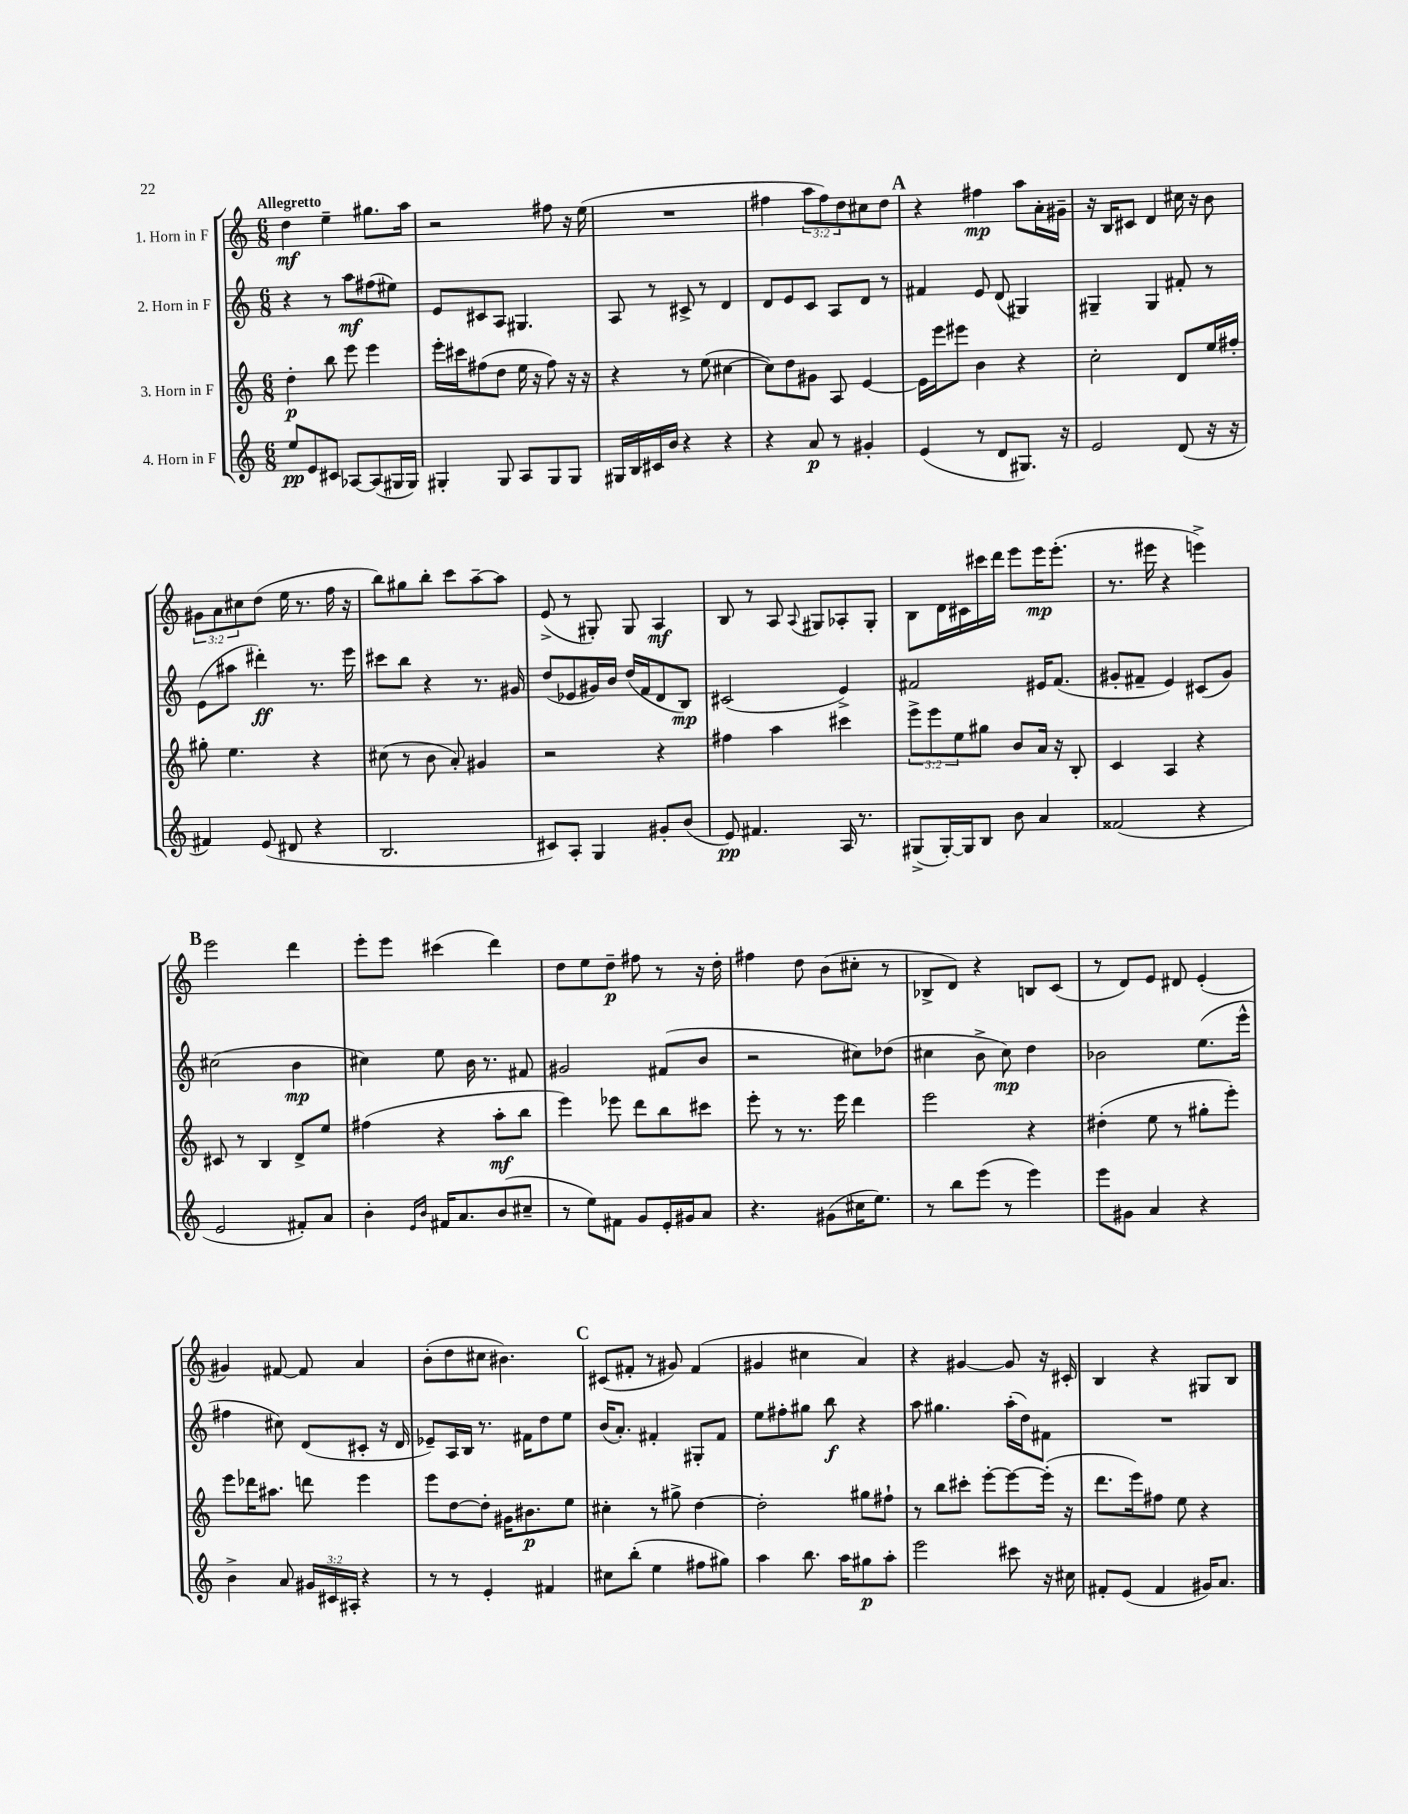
<<
\new StaffGroup <<
\new Staff = "s0" \with { instrumentName = "1. Horn in F" } {
    \clef treble \key c \major \numericTimeSignature \time 6/8 \override Staff.TupletNumber.text = #tuplet-number::calc-fraction-text \tempo "Allegretto"
    d''4\mf e''4-- gis''8. a''16 |
    r2 fis''8 r16 e''16( |
    R2. |
    fis''4 \tuplet 3/2 { a''8 fis''8) d''8 } cis''8 d''8 |
    \mark \markup { \bold "A" } r4 fis''4\mp a''8 a'16-. gis'16-- |
    r16 b16 cis'8 d'4 cis''16 r16 b'8 |
    \tuplet 3/2 { gis'8 a'8 cis''8 } d''8( e''16 r8. f''16 r16 |
    b''8) gis''8 b''8-. c'''8 a''8~-- a''8 |
    e'8->( r8 gis8-.) gis8 a4\mf |
    b8 r8 a8 \appoggiatura { a8 } gis8 aes8-. gis8-. |
    b8 d'16 cis'16 cis'''16 d'''16 e'''8 e'''16\mp e'''8.-.( |
    r8. eis'''16 r4 e'''4->) |
    \mark \markup { \bold "B" } e'''2 d'''4 |
    e'''8-. e'''8 cis'''4( d'''4) |
    d''8 e''8 d''8--\p fis''8 r8 r16 d''16-. |
    fis''4 d''8 b'8( cis''8-. r8 |
    bes8-> d'8) r4 b8 c'8( |
    r8 d'8) e'8 dis'8 e'4-.( |
    gis'4) fis'8~ fis'8 a'4 |
    b'8-.( d''8 cis''8 bis'4.) |
    \mark \markup { \bold "C" } cis'8( fis'8-. r8 gis'8) fis'4( |
    gis'4 cis''4 a'4) |
    r4 gis'4~ gis'8 r16 cis'16-. |
    b4 r4 gis8 b8 \bar "|." |
}
\new Staff = "s1" \with { instrumentName = "2. Horn in F" } {
    \clef treble \key c \major \numericTimeSignature \time 6/8
    r4 r8 a''8\mf fis''8( eis''8) |
    e'8 cis'8 a8 gis4. |
    a8 r8 cis'8-> r8 d'4 |
    d'8 e'8 c'8 a8 d'8 r8 |
    \mark \markup { \bold "A" } fis'4 e'8 d'8( gis4) |
    gis4-- gis4 fis'8-. r8 |
    e'8( ais''8 dis'''4-.\ff) r8. e'''16 |
    cis'''8 b''8 r4 r8. gis'16 |
    d''8( ees'8 gis'16) b'16 d''16( f'16 d'8 b8\mp) |
    cis'2( e'4->) |
    fis'2 eis'16 fis'8.( |
    gis'8-. fis'8-- e'4) cis'8( gis'8) |
    \mark \markup { \bold "B" } cis''2( b'4\mp |
    cis''4) e''8 b'16 r8. fis'8 |
    gis'2 fis'8( b'8 |
    r2 cis''8) des''8( |
    cis''4 b'8-> cis''8\mp) d''4 |
    bes'2 e''8.( e'''16-^ |
    fis''4 cis''8) d'8( cis'8-. r16 d'16 |
    ees'8--) a16 b16 r8. fis'16 d''8 e''8 |
    \mark \markup { \bold "C" } b'16( a'8.-.) fis'4-. gis8-. fis'8 |
    e''8 fis''8-. gis''8 b''8\f r4 |
    a''8 gis''4. a''16-.( d''16) fis'8 |
    R2. \bar "|." |
}
\new Staff = "s2" \with { instrumentName = "3. Horn in F" } {
    \clef treble \key c \major \numericTimeSignature \time 6/8 \override Staff.TupletNumber.text = #tuplet-number::calc-fraction-text
    d''4-.\p b''8 e'''8 e'''4 |
    e'''16-. cis'''16 fis''8( d''8 e''16 r16 fis''8) r16 r16 |
    r4 r8 e''8( cis''4~ |
    cis''8) d''8 gis'8 a8 e'4~ |
    \mark \markup { \bold "A" } e'16 e'''16 eis'''8 b'4 r4 |
    c''2-. d'8 e''16 fis''16-. |
    gis''8-. e''4. r4 |
    cis''8( r8 b'8 a'8-.) gis'4 |
    r2 r4 |
    fis''4 a''4 cis'''4 |
    \tuplet 3/2 { e'''8-> e'''8 e''8 } gis''8 b'8 a'16 r16 b8-. |
    c'4 a4 r4 |
    \mark \markup { \bold "B" } cis'8 r8 b4 d'8-> e''8 |
    fis''4( r4 a''8-.\mf b''8 |
    e'''4) ees'''8 d'''8 b''8 cis'''8 |
    e'''8-. r8 r8. e'''16 d'''4 |
    e'''2 r4 |
    dis''4-.( e''8 r8 gis''8-. e'''8-.) |
    e'''8 des'''16 ais''8. d'''8 e'''4 |
    e'''8 d''8~ d''8-. gis'16 bis'8.\p e''8 |
    \mark \markup { \bold "C" } cis''4-. r8 gis''8-> d''4~ |
    d''2-. gis''8 fis''8-! |
    r8 b''8 cis'''8-. e'''8~-. e'''8~ e'''16-.( r16 |
    d'''8. e'''16) fis''8 e''8 r4 \bar "|." |
}
\new Staff = "s3" \with { instrumentName = "4. Horn in F" } {
    \clef treble \key c \major \numericTimeSignature \time 6/8 \override Staff.TupletNumber.text = #tuplet-number::calc-fraction-text
    e''8\pp e'8 cis'8 aes8~ aes8( gis16 gis16) |
    gis4-. gis8 a8 gis8 gis8 |
    gis16 b16 cis'16 b'16 r4 r4 |
    r4 a'8\p r8 gis'4-. |
    \mark \markup { \bold "A" } e'4( r8 d'8 gis8.) r16 |
    e'2 d'8( r16 r16 |
    fis'4) e'8( dis'8 r4 |
    b2. |
    cis'8) a8-. g4 gis'8-. b'8( |
    e'8\pp) fis'4. a16 r8. |
    gis8->( gis16~-.) gis16 b8 b'8 a'4 |
    fisis'2( r4 |
    \mark \markup { \bold "B" } e'2 fis'8-.) a'8 |
    b'4-. \grace { e'16 b'16 } fis'16 a'8. b'8( cis''8-- |
    r8 e''8) fis'8 g'8 e'16-. gis'16 a'8 |
    r4. gis'8( cis''16 e''8.) |
    r8 b''8 e'''8( r8 e'''4) |
    e'''8 gis'8 a'4 r4 |
    b'4-> a'8 \tuplet 3/2 { gis'16 cis'16 ais16-. } r4 |
    r8 r8 e'4-. fis'4 |
    \mark \markup { \bold "C" } cis''8 b''8-.( e''4 fis''8 gis''8) |
    a''4 b''8. a''16 gis''8\p a''8-. |
    e'''2 cis'''8 r16 cis''16 |
    fis'8-. e'8( fis'4 gis'16) a'8. \bar "|." |
}
>>
>>
\layout { \context { \Score \remove "Bar_number_engraver" } }
